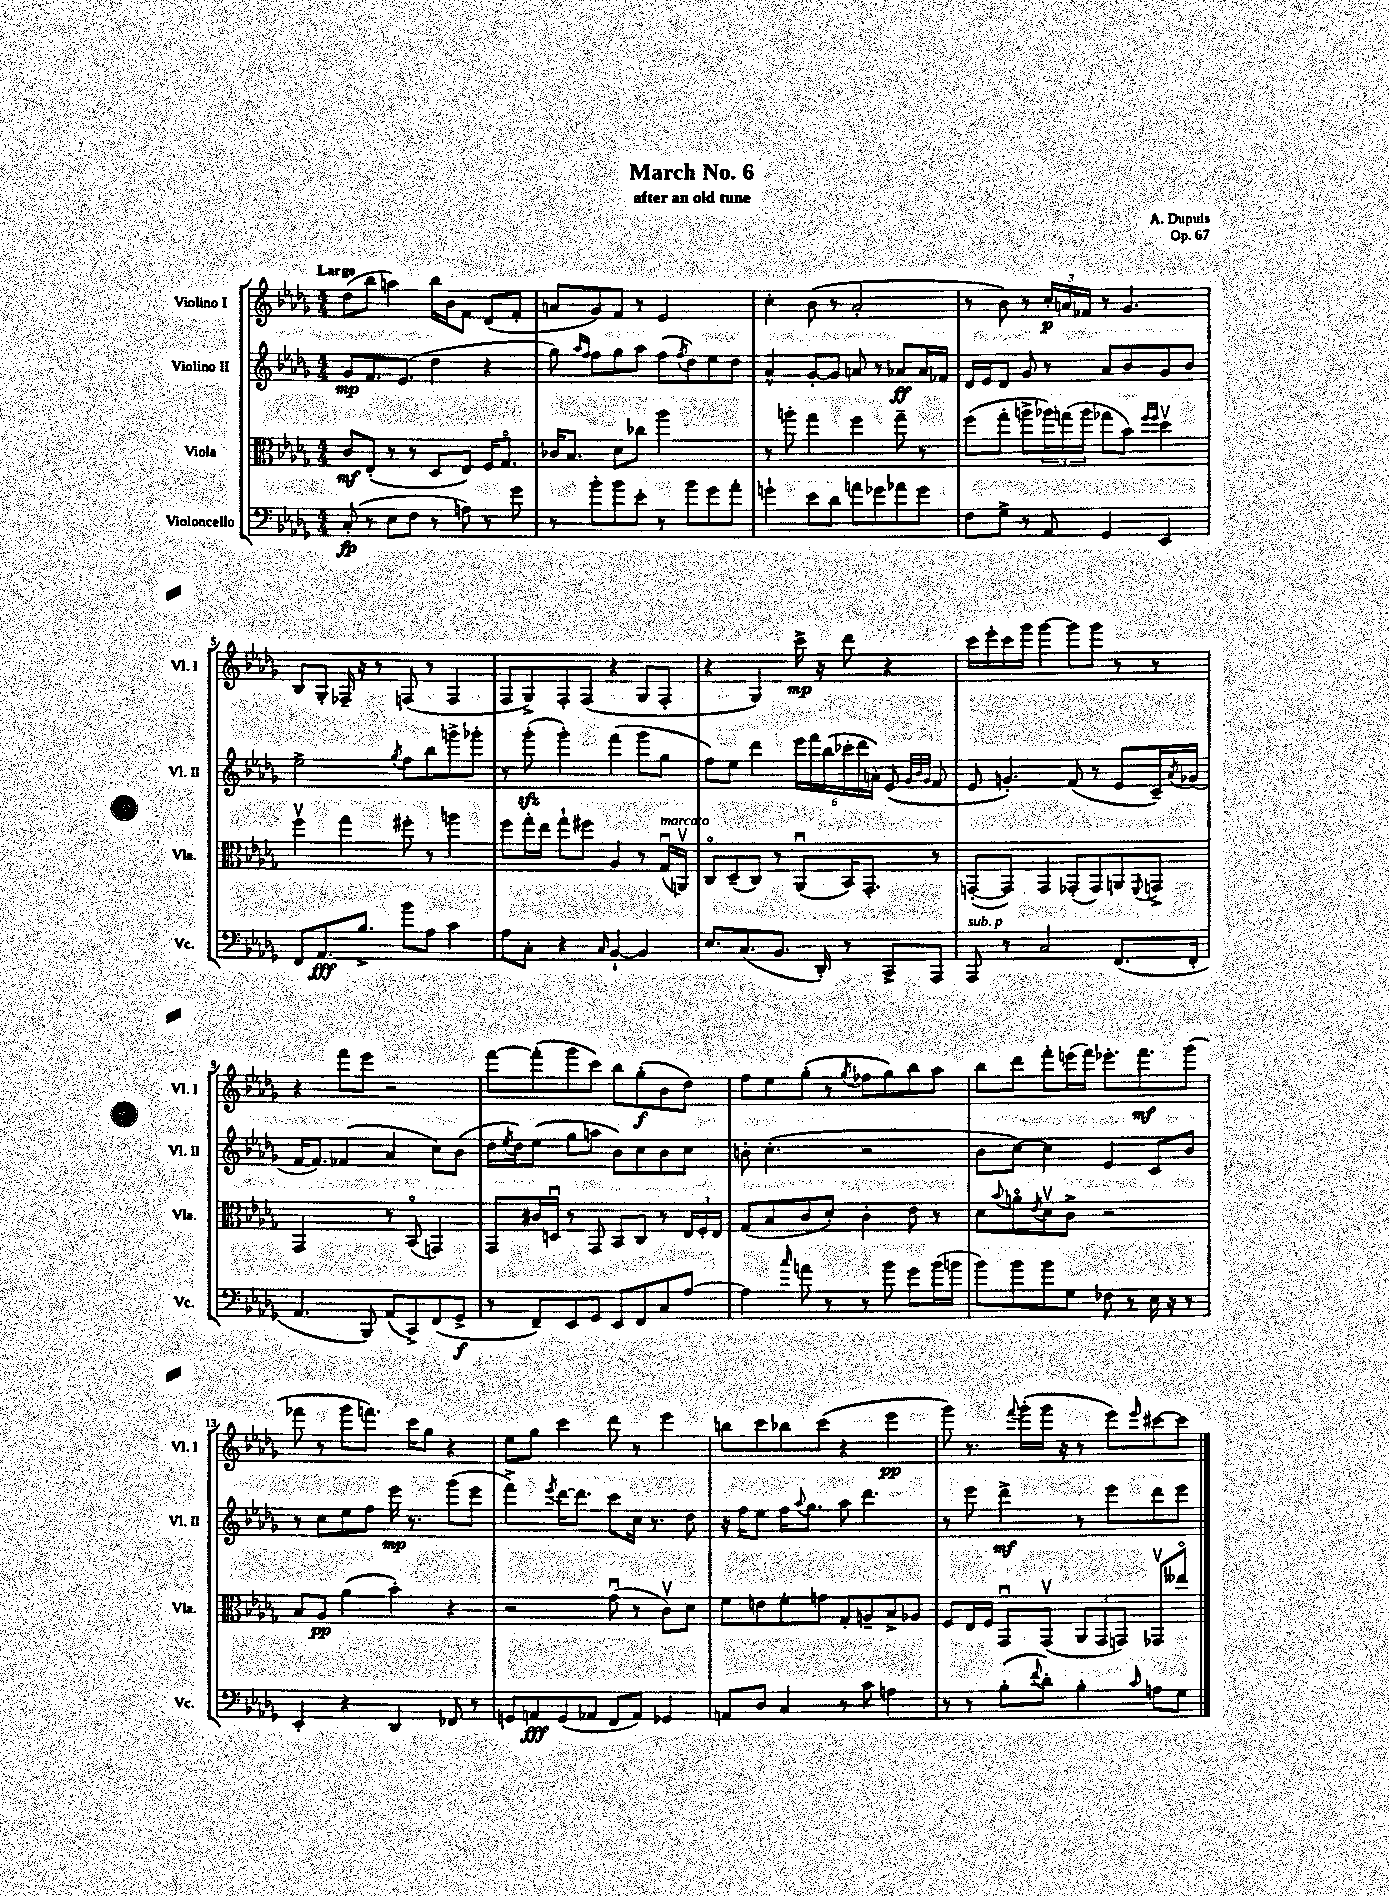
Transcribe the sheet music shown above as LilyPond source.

\header { title = "March No. 6" composer = "A. Dupuis" subtitle = "after an old tune" opus = "Op. 67" }
<<
\new StaffGroup <<
\new Staff = "s0" \with { instrumentName = "Violino I" shortInstrumentName = "Vl. I" } {
    \clef treble \key des \major \numericTimeSignature \time 4/4 \tempo "Largo"
    des''8( bes''8 a''4) bes''16 bes'16 f'8 des'8( f'8-. |
    a'8 ges'8) f'8 r8 ees'2 |
    c''4-. bes'8( r8 aes'2-. |
    r8 bes'8) r8 \tuplet 3/2 { c''16-.\p a'16 fes'16 } r8 ges'4. |
    bes8 ges8-. fes16-- r16 r8 f8( r8 f4 |
    f8 ges8->) f8-. f8( r4 ges8 f8-. |
    r4 ges4) c'''16->\mp r16 des'''8 r4 |
    c'''16 ees'''16-. c'''16 ges'''16 ges'''4~ ges'''8 ges'''8 r8 r8 |
    r4 f'''8 ees'''8 r2 |
    f'''8~ f'''8-.( ges'''8 c'''8) bes''8 ges''8-.\f( bes'8 des''8) |
    f''8 ees''8 ges''8-.( r8 \acciaccatura { ges''8 } fes''8 ges''8) bes''8 aes''8 |
    bes''8 des'''8 f'''8-. e'''16( f'''16) ees'''8.-. f'''8.\mf ges'''8( |
    fes'''8 r8 ges'''8 f'''8.) c'''16 ges''8 r4 |
    ees''8 ges''8 c'''4 des'''8 r8 ees'''4 |
    b''8 c'''8 bes''8 c'''8( r4 ees'''4\pp |
    ges'''8) r8. \appoggiatura { f'''8 } ges'''16-.( ges'''16 r16 r8 ees'''8) \grace { ees'''16 } cis'''8~ cis'''8 \bar "|." |
}
\new Staff = "s1" \with { instrumentName = "Violino II" shortInstrumentName = "Vl. II" } {
    \clef treble \key des \major \numericTimeSignature \time 4/4
    ges'8\mp f'8. ees'8.( des''4 r4 |
    ges''8) \grace { aes''16 f''16 } f''8 ges''8 aes''8 f''8( \acciaccatura { f''8 } des''8) ees''8 des''8 |
    aes'4-^ ges'8~-. ges'8 a'8 r8 aes'8\ff aes'16 fes'16 |
    des'16 ees'16 des'8 ges'8 r8 aes'8 bes'8 ges'8 bes'8 |
    ees''2-> \acciaccatura { ges''8 } f''8 bes''8 g'''8-> ges'''8-. |
    r8 ges'''8-.\sfz( ges'''4-.) f'''4( ges'''8 ges''8 |
    f''8) ees''8 des'''4 \tuplet 6/4 { ees'''16 f'''16 bes''16( ces'''16-. des'''16 a'16-.) } ees'8( \grace { ges'32 bes'32 ges'32 } f'8 |
    ees'8 g'4.-.) f'8( r8 ees'8 c'16--) \acciaccatura { aes'8 } ges'16( |
    f'16~ f'8.) fes'4( aes'4 c''8) bes'8( |
    des''16 \acciaccatura { ees''8 } des''16) ees''8( ges''8 a''8 bes'8) c''8 bes'8 c''8 |
    b'8-. c''4.-.( r2 |
    bes'8 c''8~) c''4 ees'4 c'8 bes'8 |
    r8 c''8 ees''8 f''8 ees'''16\mp r8. ges'''8( ees'''8 |
    f'''4->) \acciaccatura { ees'''8 } des'''16~ des'''8. c'''8 c''16 r8. des''8 |
    r16 f''16 ees''8 f''16 \appoggiatura { aes''8 } ges''8. aes''8 des'''4. |
    r8 ees'''8 des'''4->\mf r8 ees'''8 des'''8 ees'''8 \bar "|." |
}
\new Staff = "s2" \with { instrumentName = "Viola" shortInstrumentName = "Vla." } {
    \clef alto \key des \major \numericTimeSignature \time 4/4
    c'8\mf ees8-.( r8 r8 des8 ees8) f16 ges8.\flageolet |
    ces'16 bes8. des'8 ces''8 aes''2 |
    r8 a''8-. ges''4 f''4 ges''8-- r8 |
    f''8( ges''8-. a''8-> \tuplet 3/2 { aes''16) g''16( aes''16 } ges''8 bes'8) \grace { f''16 f''16 } des''4\upbow |
    f''4\upbow ges''4 fis''8-. r8 a''4 |
    f''8 ges''16-. ees''16 ges''8-! fis''8 aes4 r8 ges16\downbow^\markup { \italic "marcato" }( a,16\upbow) |
    c8\flageolet des8--( c8) r8 aes,8\downbow( bes,16) ges,8.-. r8 |
    g,8~-.( g,8) g,4 ges,8-.( ges,8) a,8 \appoggiatura { f,8 } g,8-> |
    ges,2 r8 bes,8\flageolet( g,4) |
    ges,8 cis'16 d16\downbow r8 ges,8 bes,8 c8 r8 \tuplet 3/2 { ees16 f16-. ees16 } |
    ges8( bes8 c'8 des'8-.) c'4-. ees'8 r8 |
    des'8 \appoggiatura { bes'8 } a'8\flageolet \acciaccatura { ees'8 } des'8\upbow c'8-> r2 |
    bes8 aes8\pp aes'4( bes'4-.) r4 |
    r2 ges'8\downbow( r8 c'8\upbow) des'8 |
    f'8 e'8 f'8-. g'8 ges8-. a8-- bes8-> aes8 |
    f8 ees16 f16 ges,8\downbow ges,8\upbow( \tuplet 3/2 { aes,8 ges,8 g,8) } ges,8\upbow eeses''8\flageolet \bar "|." |
}
\new Staff = "s3" \with { instrumentName = "Violoncello" shortInstrumentName = "Vc." } {
    \clef bass \key des \major \numericTimeSignature \time 4/4
    c8-.\fp( r8 ees8 f8 r8 a8) r8 ges'8 |
    r8 bes'8-. bes'8 ees'8-. r8 bes'8 ges'8 aes'8-. |
    g'4-! ees'8 des'8 a'8 ges'8 aes'8 ges'8 |
    f8 ges8-> r8 aes,8 ges,4 ees,4 |
    f,8 aes,8.\fff bes8.-> bes'8 aes8 c'4 |
    aes8 c8-. r4 \grace { c16 } bes,4~-! bes,4 |
    ees8. c8.( bes,8. des,16-.) r8 c,8-> aes,,8 |
    aes,,8^\markup { \italic "sub. p" } r8 c2 f,8.( f,16-. |
    aes,4. bes,,8) aes,8( c,8->) f,8( ges,8->\f |
    r8 f,8--) ees,8 ges,8 ees,8 f,8 c8 aes8~ |
    aes4 \grace { c''16 } a'8 r8 r8 bes'8 ges'8 bes'16( b'16 |
    bes'8) bes'8 bes'8 ges8 fes8 r8 ees16 r16 r8 |
    ees,4-. r4 des,4 fes,8 r8 |
    g,8 a,8\fff g,8( aes,8 f,8 aes,8) ges,4 |
    a,8 des8 c4 r8 c'8 a4 |
    r8 r8 bes8-.( \appoggiatura { f'8 } des'8-.) bes4-. \grace { c'16 } a8 ges8 \bar "|." |
}
>>
>>
